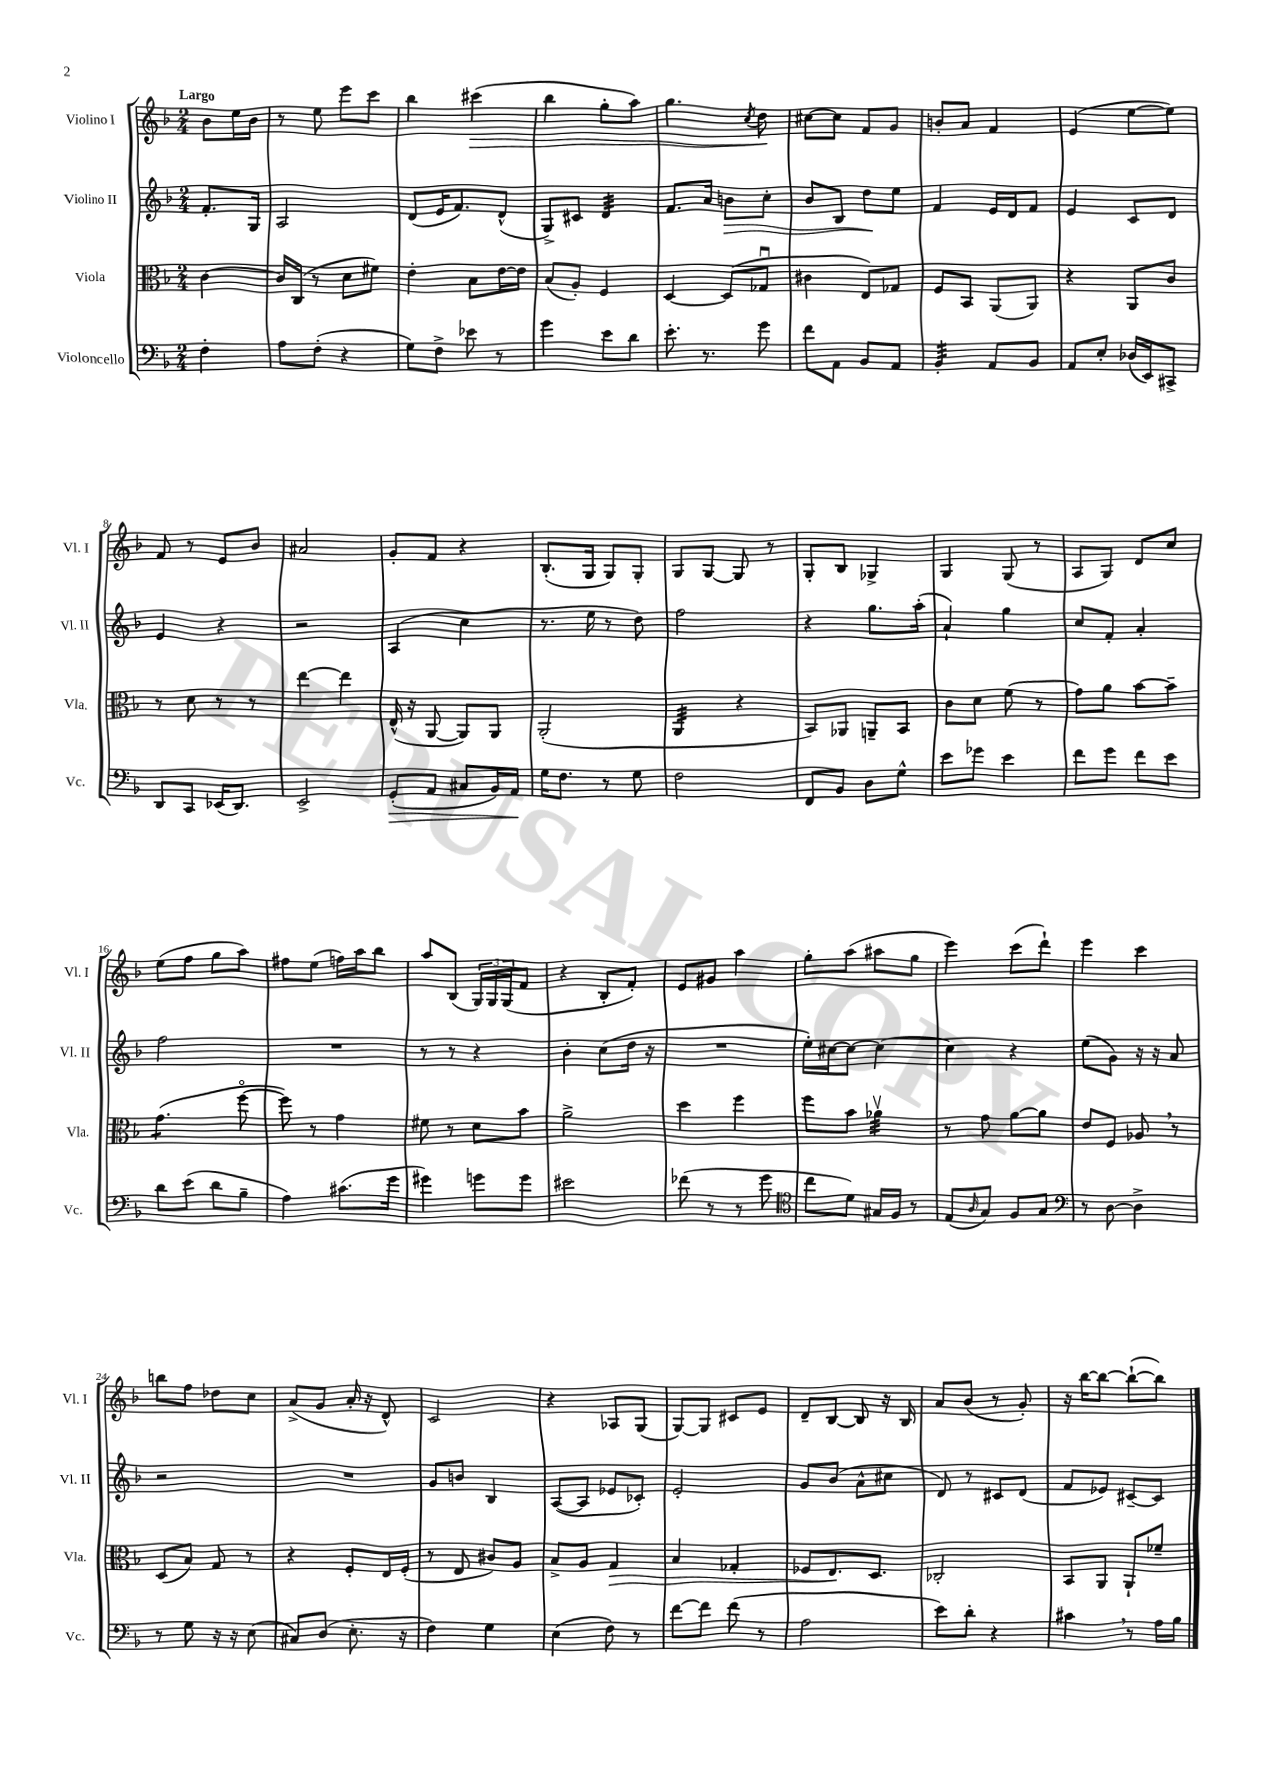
<<
\new StaffGroup <<
\new Staff = "s0" \with { instrumentName = "Violino I" shortInstrumentName = "Vl. I" } {
    \clef treble \key f \major \numericTimeSignature \time 2/4 \partial 4 \tempo "Largo"
    bes'8 e''16 bes'16 |
    r8 e''8 e'''8 c'''8 |
    bes''4 cis'''4\>( |
    bes''4 g''8-. a''8) |
    g''4. \acciaccatura { c''8 } d''8\! |
    cis''8~ cis''8 f'8 g'8 |
    b'8-. a'8 f'4 |
    e'4( e''8~ e''8) |
    f'8 r8 e'8 bes'8 |
    ais'2 |
    g'8-. f'8 r4 |
    bes8.-.( g16 g8) g8-. |
    g8 g8~ g8 r8 |
    g8-. bes8 ges4-> |
    g4 g8( r8 |
    a8 g8) d'8 c''8 |
    e''8( f''8 g''8 a''8) |
    fis''8 e''8( f''16) a''16 bes''8 |
    a''8 bes8( \tuplet 3/2 { g16) g16 g16( } f'8 |
    r4 bes8-. f'8-.) |
    e'8 gis'8 a''4 |
    g''8-. a''8( ais''8 g''8 |
    e'''4) c'''8( d'''8-!) |
    e'''4 c'''4 |
    b''8 f''8 des''8 c''8 |
    a'8->( g'8 a'16-. r16 d'8-^) |
    c'2 |
    r4 aes8 g8( |
    g8~) g8 cis'8 e'8 |
    d'8-- bes8~ bes8 r16 bes16 |
    a'8 bes'8( r8 g'8-.) |
    r16 bes''16~ bes''8~ bes''8~-!( bes''8) \bar "|." |
}
\new Staff = "s1" \with { instrumentName = "Violino II" shortInstrumentName = "Vl. II" } {
    \clef treble \key f \major \numericTimeSignature \time 2/4 \partial 4
    f'8.-. g16 |
    a2 |
    d'8( e'16 f'8.) d'8-^( |
    g8->) cis'8 d'4:32 |
    f'8. a'16 b'8\> c''8-. |
    bes'8 bes8 d''8\! e''8 |
    f'4 e'16 d'16 f'8 |
    e'4 c'8 d'8 |
    e'4 r4 |
    r2 |
    a4( c''4 |
    r8. e''16 r8 d''8) |
    f''2 |
    r4 g''8. a''16-.( |
    a'4-!) g''4 |
    c''8 f'8-. a'4-. |
    f''2 |
    R2 |
    r8 r8 r4 |
    bes'4-. c''8( d''16 r16 |
    R2 |
    e''16-.) cis''16~ cis''8~ cis''4~ |
    cis''4 r4 |
    e''8( g'8) r16 r16 a'8 |
    r2 |
    R2 |
    g'8 b'8 bes4 |
    a8~( a8 ees'8 ces'8-.) |
    e'2-. |
    g'8 bes'8( a'8-^ cis''8 |
    d'8) r8 cis'8 d'8( |
    f'8 ees'8) cis'8~-- cis'8 \bar "|." |
}
\new Staff = "s2" \with { instrumentName = "Viola" shortInstrumentName = "Vla." } {
    \clef alto \key f \major \numericTimeSignature \time 2/4 \partial 4
    c'4~ |
    c'16 c16( r8 d'8 fis'8) |
    e'4-. bes8 e'16~ e'16 |
    bes8( a8-.) f4 |
    d4~ d8( ges8\downbow |
    cis'4 e8) ges8 |
    f8 bes,8 a,8( a,8) |
    r4 a,8 c'8 |
    r8 d'8 r8 r8 |
    e''4~ e''4 |
    e16-^( r16 a,8~ a,8) a,8 |
    a,2-.( |
    a,4:32 r4 |
    bes,8) aes,8 a,8-- bes,8 |
    c'8 d'8 f'8( r8 |
    g'8) a'8 bes'8~ bes'8-- |
    g'4.:8( f''8~\flageolet |
    f''8) r8 g'4 |
    fis'8 r8 d'8 bes'8 |
    a'2-> |
    d''4 f''4 |
    f''8 bes'8 aes'4:32\upbow |
    r8 g'8 a'8~ a'8 |
    e'8 f8 aes8 \breathe r8 |
    d8( bes8) g8 r8 |
    r4 f8-. e16 f16-.( |
    r8 e8 cis'8) a8 |
    bes8-> a8 g4\> |
    bes4 ges4-. |
    fes8 e8.\! d8. |
    ces2-. |
    bes,8 a,8 a,8-! fes'8-- \bar "|." |
}
\new Staff = "s3" \with { instrumentName = "Violoncello" shortInstrumentName = "Vc." } {
    \clef bass \key f \major \numericTimeSignature \time 2/4 \partial 4
    f4-. |
    a8 f8-.( r4 |
    g8) f8-> ees'8 r8 |
    g'4 e'8 d'8 |
    e'8.-. r8. g'8 |
    f'8 a,8 bes,8 a,8 |
    bes,4:32-. a,8 bes,8 |
    a,8 e8-. des16( e,16) cis,8-> |
    d,8 c,8 ees,16( d,8.) |
    e,2-> |
    g,8-.\>( a,8 cis8 bes,16) a,16\! |
    g16 f8. r8 g8 |
    f2 |
    f,8 bes,8 d8 g8-^ |
    e'8 ges'8 e'4 |
    f'8 g'8 f'8 e'8 |
    d'8 e'8( d'8 bes8-- |
    a4) cis'8.( g'16 |
    gis'4) g'8 g'8 |
    eis'2 |
    fes'8( r8 r8 g'8 |
    \clef tenor c''8 d'8) gis16 f16 r8 |
    e8( \grace { a16 } g8) f8 g8 |
    \clef bass r8 d8~ d4-> |
    r8 g8 r16 r16 e8( |
    cis8) d8( e8.-. r16 |
    f4) g4 |
    e4( f8) r8 |
    f'8~ f'8 f'8( r8 |
    a2 |
    e'8) d'8-. r4 |
    cis'4 \breathe r8 a16 bes16 \bar "|." |
}
>>
>>
